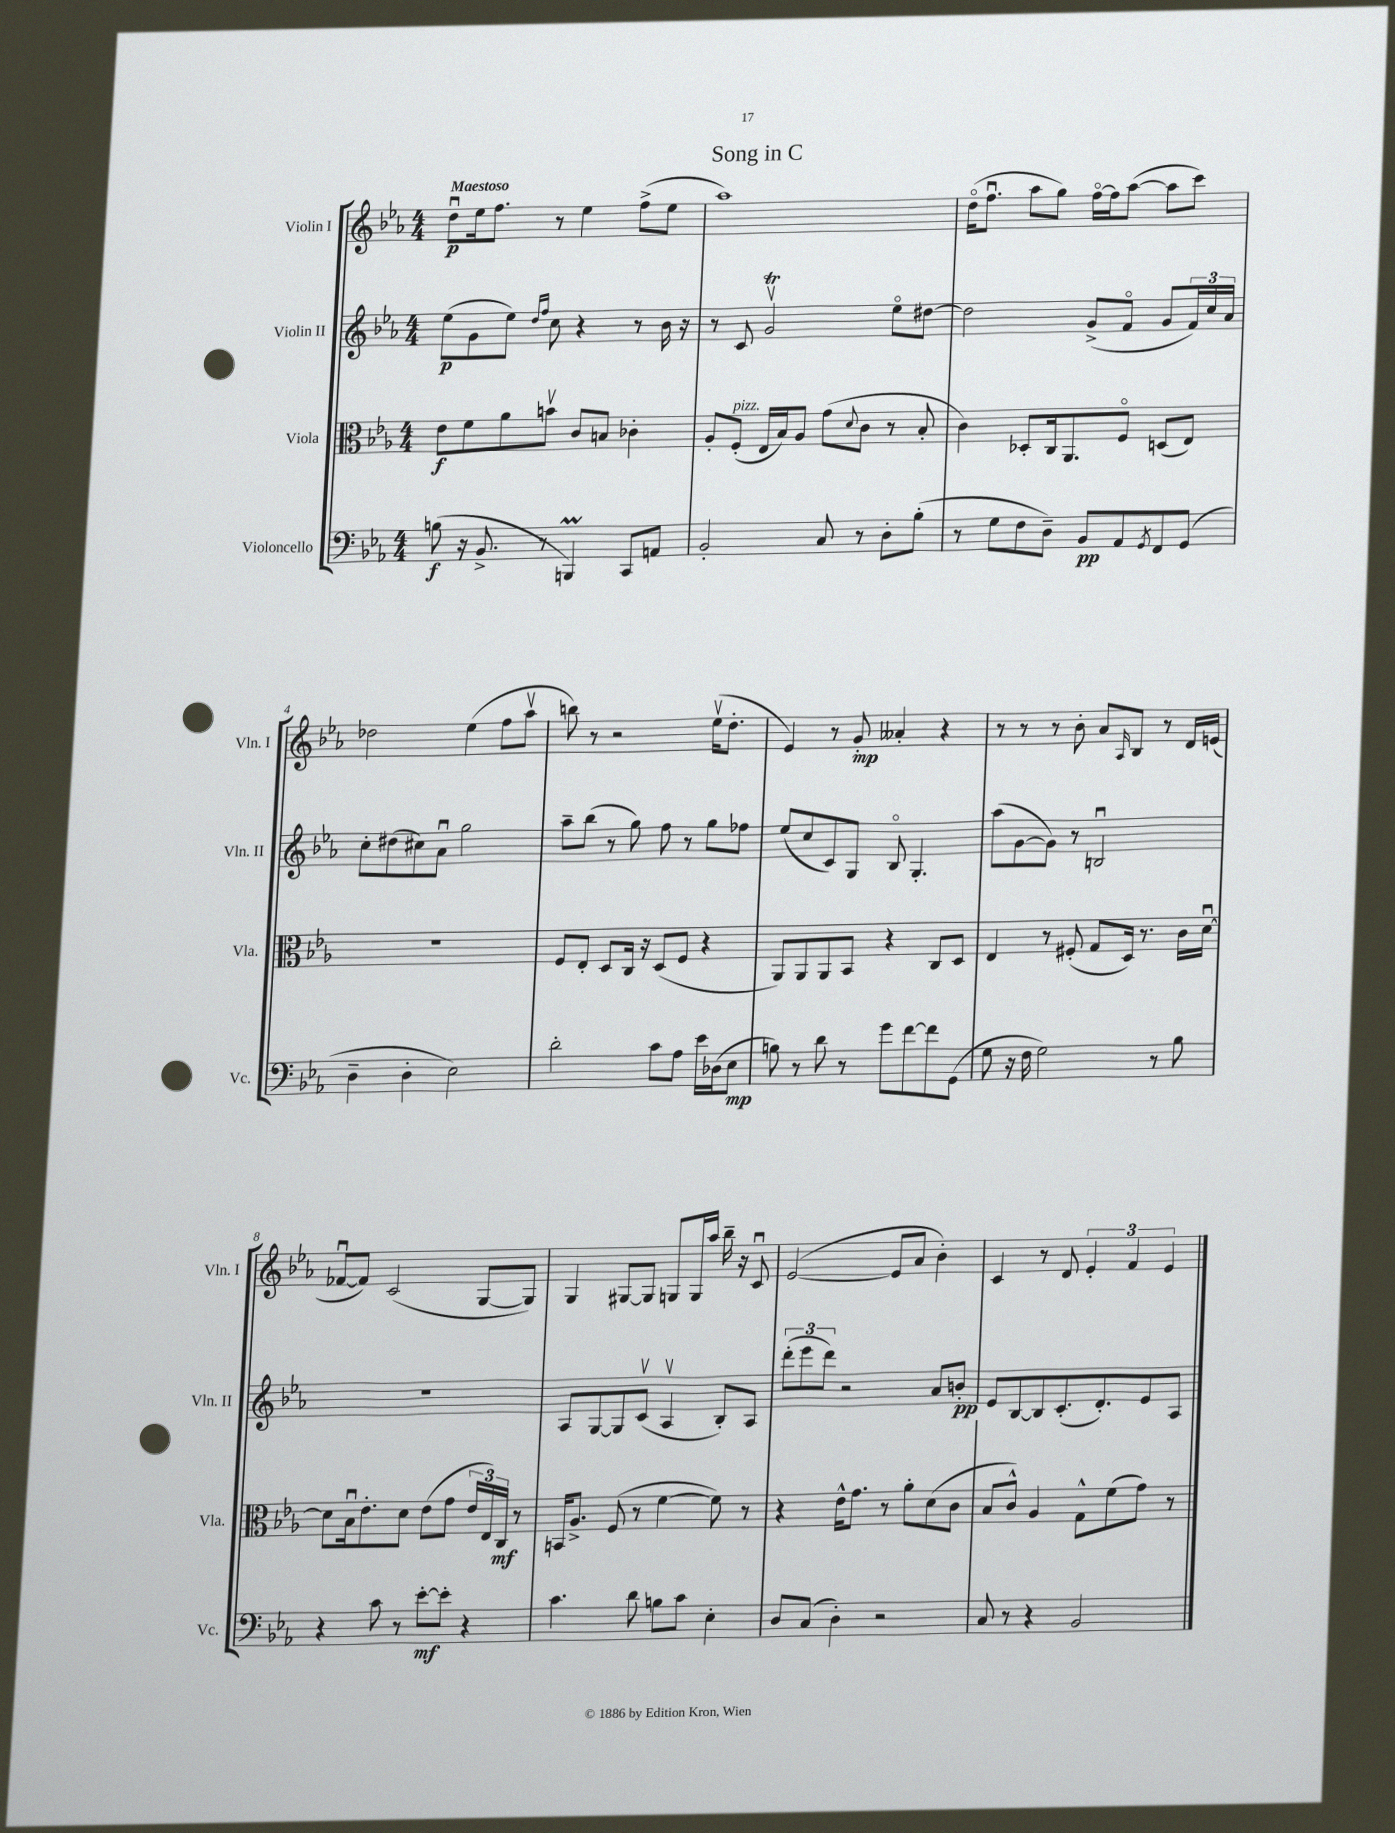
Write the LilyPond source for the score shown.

\header { title = "Song in C" }
<<
\new StaffGroup <<
\new Staff = "s0" \with { instrumentName = "Violin I" shortInstrumentName = "Vln. I" } {
    \clef treble \key ees \major \numericTimeSignature \time 4/4 \tempo "Maestoso"
    d''8\downbow\p ees''16 f''8. r8 ees''4 f''8->( ees''8 |
    aes''1) |
    d''16\flageolet( f''8.\downbow aes''8 g''8) f''16~\flageolet f''16 aes''8~( aes''8 c'''8) |
    des''2 ees''4( f''8 aes''8\upbow |
    b''8) r8 r2 ees''16\upbow( d''8.-. |
    ees'4) r8 g'8-.\mp aeses'4-. r4 |
    r8 r8 r8 bes'8-. aes'8 \grace { aes16 } bes8 r8 d'16 e'16( |
    fes'8~\downbow fes'8) c'2( g8~ g8) |
    g4 gis8~ gis8 g8 g16 aes''16 bes''16-- r16 c'8\downbow |
    ees'2~( ees'8 aes'8 bes'4-.) |
    c'4 r8 d'8 \tuplet 3/2 { ees'4-. f'4 ees'4 } \bar "|." |
}
\new Staff = "s1" \with { instrumentName = "Violin II" shortInstrumentName = "Vln. II" } {
    \clef treble \key ees \major \numericTimeSignature \time 4/4
    ees''8\p( g'8 ees''8) \grace { d''16 f''16 } c''8 r4 r8 bes'16 r16 |
    r8 c'8 g'2\upbow\trill ees''8\flageolet dis''8~ |
    dis''2 g'8->( f'8\flageolet g'8 \tuplet 3/2 { f'16) c''16 aes'16 } |
    c''8-. dis''8( cis''8) aes'8\downbow g''2 |
    aes''8-- bes''8( r8 g''8) f''8 r8 g''8 fes''8 |
    ees''8( c''8 c'8) g8 bes8\flageolet g4.-. |
    aes''8( g'8~ g'8) r8 b2\downbow |
    R1 |
    aes8 g8~ g8 c'8\upbow( aes4\upbow bes8-.) aes8 |
    \tuplet 3/2 { d'''8-.( ees'''8 d'''8) } r2 aes'8 b'8-.\pp |
    ees'8 bes8~ bes8 c'8.-.( d'8.-.) ees'8 aes8 \bar "|." |
}
\new Staff = "s2" \with { instrumentName = "Viola" shortInstrumentName = "Vla." } {
    \clef alto \key ees \major \numericTimeSignature \time 4/4
    ees'8\f f'8 aes'8 b'8\upbow c'8 b8 ces'4-. |
    aes8-. f8-.^\markup { \italic "pizz." }( ees16 bes16) aes8 g'8( \appoggiatura { d'8 } c'8 r8 bes8-. |
    c'4) des8-. c16 aes,8. f8\flageolet d8( ees8) |
    R1 |
    f8 ees8-. d8 c16 r16 d8( f8 r4 |
    aes,8) aes,8 aes,8 bes,8 r4 c8 d8 |
    ees4 r8 fis8-.( g8 d16) r8. c'16 d'16~\downbow |
    d'8 bes16\downbow ees'8.-. d'8 ees'8( g'8 \tuplet 3/2 { ees'16 ees16) c16\mf } r8 |
    b,16 aes8.-> f8( r8 f'4~ f'8) r8 |
    r4 ees'16-^ g'8. r8 aes'8-. d'8( c'8 |
    bes8 c'8-^) aes4 g8-^ f'8( g'8) r8 \bar "|." |
}
\new Staff = "s3" \with { instrumentName = "Violoncello" shortInstrumentName = "Vc." } {
    \clef bass \key ees \major \numericTimeSignature \time 4/4
    b8\f( r16 bes,8.-> r8 b,,4\prall) c,8 a,8 |
    bes,2-. c8 r8 d8-. bes8-.( |
    r8 g8 f8 d8--) bes,8\pp aes,8 \acciaccatura { g,8 } f,8 g,8( |
    d4-- d4-. ees2) |
    d'2-. c'8 aes8 ees'16 des16( ees8\mp |
    b8) r8 d'8 r8 g'8 f'8~ f'8 g,8( |
    g8 r16 f16 g2) r8 bes8 |
    r4 c'8 r8 ees'8~-.\mf ees'8-. r4 |
    c'4. d'8 b8 c'8 ees4-. |
    d8 c8( d4-.) r2 |
    c8 r8 r4 bes,2 \bar "|." |
}
>>
>>
